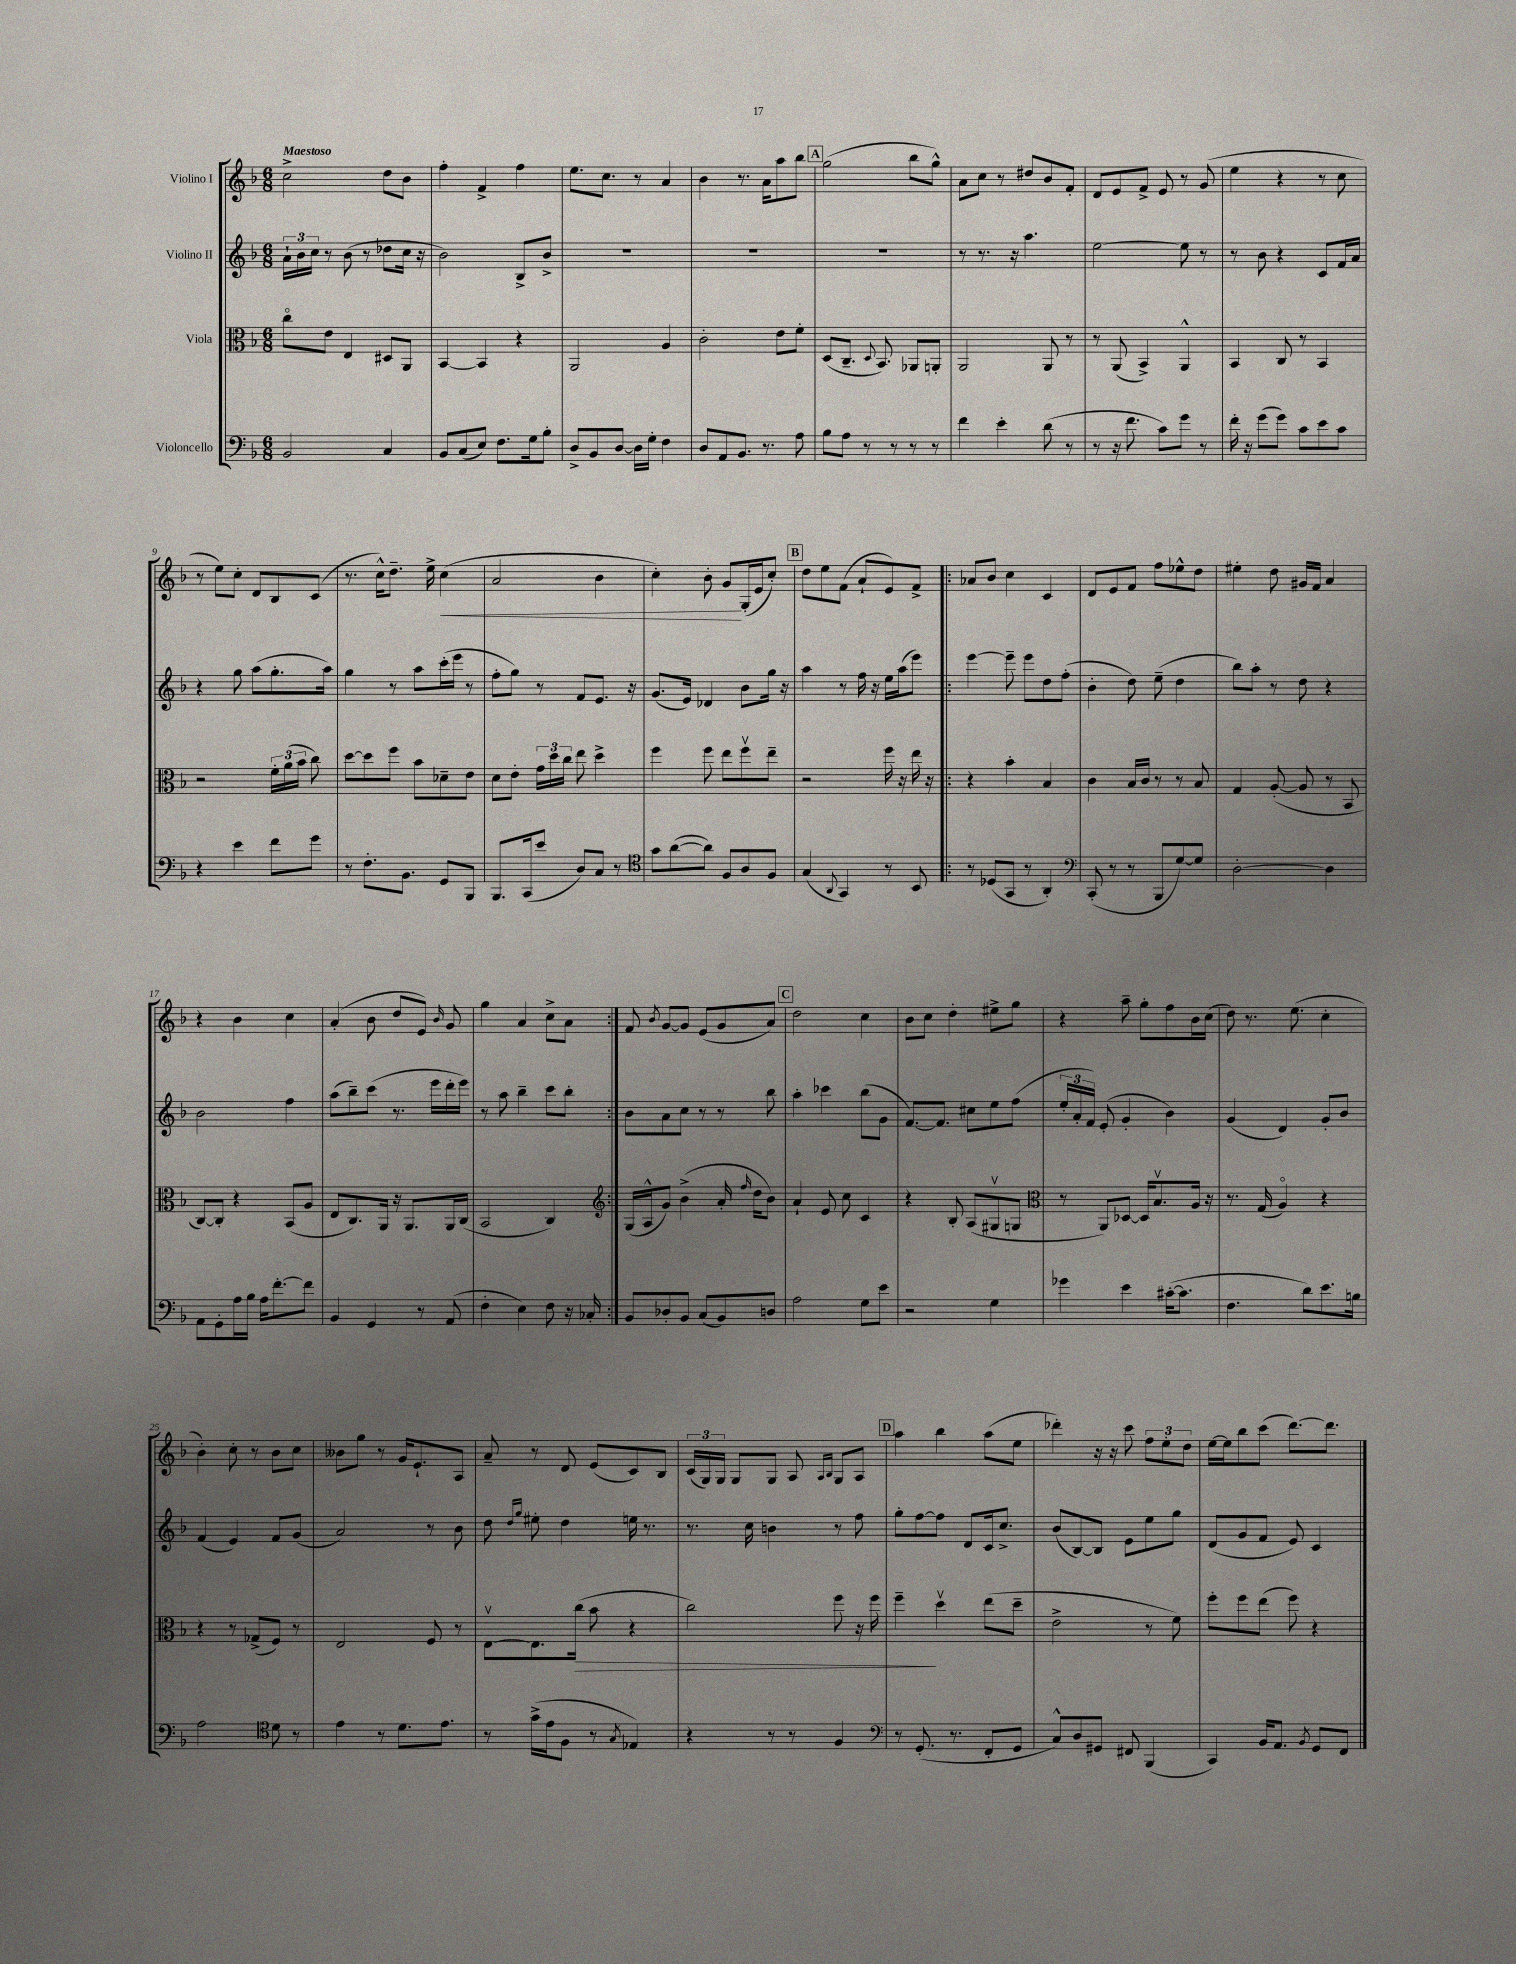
<<
\new StaffGroup <<
\new Staff = "s0" \with { instrumentName = "Violino I" } {
    \clef treble \key f \major \numericTimeSignature \time 6/8 \tempo "Maestoso"
    \autoBeamOff c''2-> d''8[ bes'8] |
    f''4-. f'4-> f''4 |
    e''8.[ c''8.] r8 a'4 |
    bes'4 r8. a'16[ a''8 bes''8] |
    \mark \markup { \box "A" } g''2( bes''8[ g''8]-^) |
    a'8[ c''8] r8 dis''8[ bes'8 f'8]-. |
    d'8[ e'8 f'8]-> e'8 r8 g'8( |
    e''4 r4 r8 c''8 |
    r8 e''8[) c''8]-. d'8[ bes8 c'8]( |
    r8. c''16[-^) d''8.]-- e''16-> c''4\<( |
    a'2 bes'4 |
    c''4-.) bes'8-. g'8[\! g16-.( e'16 c''8]-.) |
    \mark \markup { \box "B" } d''8[ e''8 f'8]( a'8[-! e'8) f'8]-> |
    \repeat volta 2 { aes'8[ bes'8] c''4 c'4 |
    d'8[ e'8 f'8] f''8[ ees''8-^ d''8] |
    eis''4-. d''8 gis'16[ f'16] a'4 |
    r4 bes'4 c''4 |
    a'4-.( bes'8 d''8[ e'8]) \grace { bes'16 } g'8 |
    g''4 a'4 c''8[-> a'8] | }
    f'8 \acciaccatura { bes'8 } g'8[~ g'8] e'8[( g'8 a'8]) |
    \mark \markup { \box "C" } d''2 c''4 |
    bes'8[ c''8] d''4-. eis''8[-> g''8] |
    r4 a''8-- g''8[-. f''8 bes'16 c''16]( |
    d''8) r8. e''8.( c''4-. |
    bes'4-.) c''8-. r8 bes'8[ c''8] |
    beses'8[ g''8] r8 g'16[ e'8.-! a8] |
    a'8-- r8 d'8 e'8[( c'8) bes8] |
    \tuplet 3/2 { c'16[( g16) g16] } g8[ g8] a8 \grace { a16[ bes16] } g8[ a8] |
    \mark \markup { \box "D" } a''4 bes''4 a''8[( e''8] |
    des'''4-.) r16 r16 c'''8 \tuplet 3/2 { f''8[ e''8-. d''8] } |
    e''16[~ e''16 bes''8 c'''8]( d'''8.[~) d'''8.] \bar "|." |
}
\new Staff = "s1" \with { instrumentName = "Violino II" } {
    \clef treble \key f \major \numericTimeSignature \time 6/8
    \autoBeamOff \tuplet 3/2 { a'16[-! bes'16 c''16] } r8 bes'8( r8 des''8[ c''16] r16 |
    bes'2) bes8[-> bes'8]-> |
    R2. |
    R2. |
    \mark \markup { \box "A" } R2. |
    r8 r8. r16 a''4. |
    e''2~ e''8 r8 |
    r8 bes'8 r4 c'8[ f'16 a'16] |
    r4 g''8 a''8[( g''8.-. a''16]) |
    g''4 r8 a''8[ c'''16-.( e'''16] r8 |
    f''8[-. g''8]) r8 f'8[ e'8.] r16 |
    g'8.[( e'16]) des'4 bes'8[ g''16] r16 |
    \mark \markup { \box "B" } a''4 r8 f''16 r16 e''16[ a''16( e'''8]) |
    \repeat volta 2 { e'''4~ e'''8-- e'''8[ d''8 f''8]-.( |
    bes'4-. d''8) e''8--( d''4 |
    bes''8[) a''8]-. r8 d''8 r4 |
    bes'2 f''4 |
    a''8[( bes''8--) c'''8]( r8. e'''16[ d'''16-. e'''16]) |
    r8 a''8 bes''4-- c'''8[ bes''8]-. | }
    bes'8[ a'8 c''8] r8 r8 bes''8 |
    \mark \markup { \box "C" } a''4-. ces'''4 bes''8[( g'8] |
    f'8.[~) f'8.] cis''8[ e''8 f''8]( |
    \tuplet 3/2 { e''16[-. a'16-. f'16]) } e'8-.( g'4-. bes'4) |
    g'4( d'4) g'8[-. bes'8] |
    f'4( e'4) f'8[ g'8]( |
    a'2) r8 bes'8 |
    d''8 \grace { d''16[ g''16] } eis''8-. d''4 e''16 r8. |
    r8. c''16 b'4 r8 f''8 |
    \mark \markup { \box "D" } g''8[-. f''8~ f''8] d'8[ c'16 c''8.]-> |
    bes'8[( bes8~) bes8] e'8[ e''8 g''8] |
    d'8[( g'8 f'8] e'8) c'4 \bar "|." |
}
\new Staff = "s2" \with { instrumentName = "Viola" } {
    \clef alto \key f \major \numericTimeSignature \time 6/8
    \autoBeamOff c''8[\flageolet e'8] e4 dis8[ a,8] |
    bes,4~ bes,4 r4 |
    a,2 a4 |
    c'2-. e'8[ f'8]-. |
    \mark \markup { \box "A" } d8[( c8.]-- \appoggiatura { d8 } bes,8.) aes,8[ a,8]-. |
    a,2 a,8 r8 |
    r8 a,8( bes,4->) a,4-^ |
    bes,4 c8 r8 bes,4 |
    r2 \tuplet 3/2 { f'16[-. a'16( bes'16] } c''8) |
    d''8[~ d''8 f''8] bes'8[ des'8-- e'8] |
    d'8[ e'8]-. \tuplet 3/2 { g'16[ d''16 c''16] } e''8 d''4-> |
    f''4 f''8 e''8[ f''8\upbow e''8]-- |
    \mark \markup { \box "B" } r2 f''16 r16 e''16 r16 |
    \repeat volta 2 { r4 bes'4-. bes4 |
    c'4 bes16[ c'16] r8 r8 bes8 |
    g4 a8~-.( a8 r8 bes,8 |
    c8[~) c8]-. r4 bes,8[( a8] |
    e8[ c8.) a,16] r16 a,8.[ a,16 c16]( |
    bes,2 c4) | }
    \clef treble g16[( a16-^ g'8]) bes'4->( a'16-. \grace { f''16 } d''16[ bes'8]) |
    \mark \markup { \box "C" } a'4-! e'8 c''8 c'4 |
    r4 bes8-. a8[( gis8\upbow g8] |
    \clef alto r8 a,8[) des8]~ des16[ bes8.\upbow a16] r16 |
    r8. g16( a4\flageolet) r4 |
    r4 r8 ges8[->( f8]) r8 |
    e2 f8 r8 |
    e8[~\upbow e8. c''16]\>( bes'8 r4 |
    c''2) f''8 r16 f''16 |
    \mark \markup { \box "D" } f''4--\! d''4\upbow e''8[( d''8]-- |
    e'2-> r8 f'8) |
    f''8[-. f''8 e''8]( f''8) r4 \bar "|." |
}
\new Staff = "s3" \with { instrumentName = "Violoncello" } {
    \clef bass \key f \major \numericTimeSignature \time 6/8
    \autoBeamOff bes,2 c4 |
    bes,8[ c8( e8]) f8.[ g16 bes8]-. |
    d8[-> bes,8 d8]~ d16[ g16]-. f4 |
    d8[ a,8 bes,8.] r8. a8 |
    \mark \markup { \box "A" } bes8[ a8] r8 r8 r8 r8 |
    f'4 e'4-. d'8( r8 |
    r8 r16 f'8. c'8[) g'8] r8 |
    f'16-. r16 g'8[( g'8]) c'8[ e'8 c'8] |
    r4 e'4 f'8[ g'8] |
    r8 f8.[-. bes,8.] g,8[ bes,,8] |
    bes,,8.[ c,16( e'8] d8[) c8] r8 |
    \clef tenor g'8[ a'8~( a'8]) f8[ a8 f8] |
    \mark \markup { \box "B" } g4( \appoggiatura { a,8 } g,4) r8 bes,8 |
    \repeat volta 2 { r8 des8[( g,8] r8 a,4-.) |
    \clef bass c,8-.( r8 r8 bes,,8[ g8~) g8] |
    d2~-. d4 |
    a,8[ g,8-. a16 bes16] a16[ f'8.~-. f'8] |
    bes,4 g,4 r8 a,8( |
    f4-. e4) f8 r16 ces16-. | }
    bes,8[ des8-. bes,8] c8[( bes,8) d8] |
    \mark \markup { \box "C" } a2 g8[ e'8] |
    r2 g4 |
    ges'4 e'4 cis'16[~-.( cis'8.] |
    f4. d'8[) e'8. b16] |
    a2 \clef tenor d'8 r8 |
    e'4 r8 d'8.[ e'8.] |
    r8 g'16[->( e'16 f8] r8 \acciaccatura { g8 } ees4) |
    r4 r8 r8 f4 |
    \mark \markup { \box "D" } \clef bass r8 g,8.-.( r8. f,8[-. g,8] |
    c8[-^) d8 gis,8] fis,8 bes,,4( |
    c,4) bes,16[ a,8.] \acciaccatura { bes,8 } g,8[ f,8] \bar "|." |
}
>>
>>
